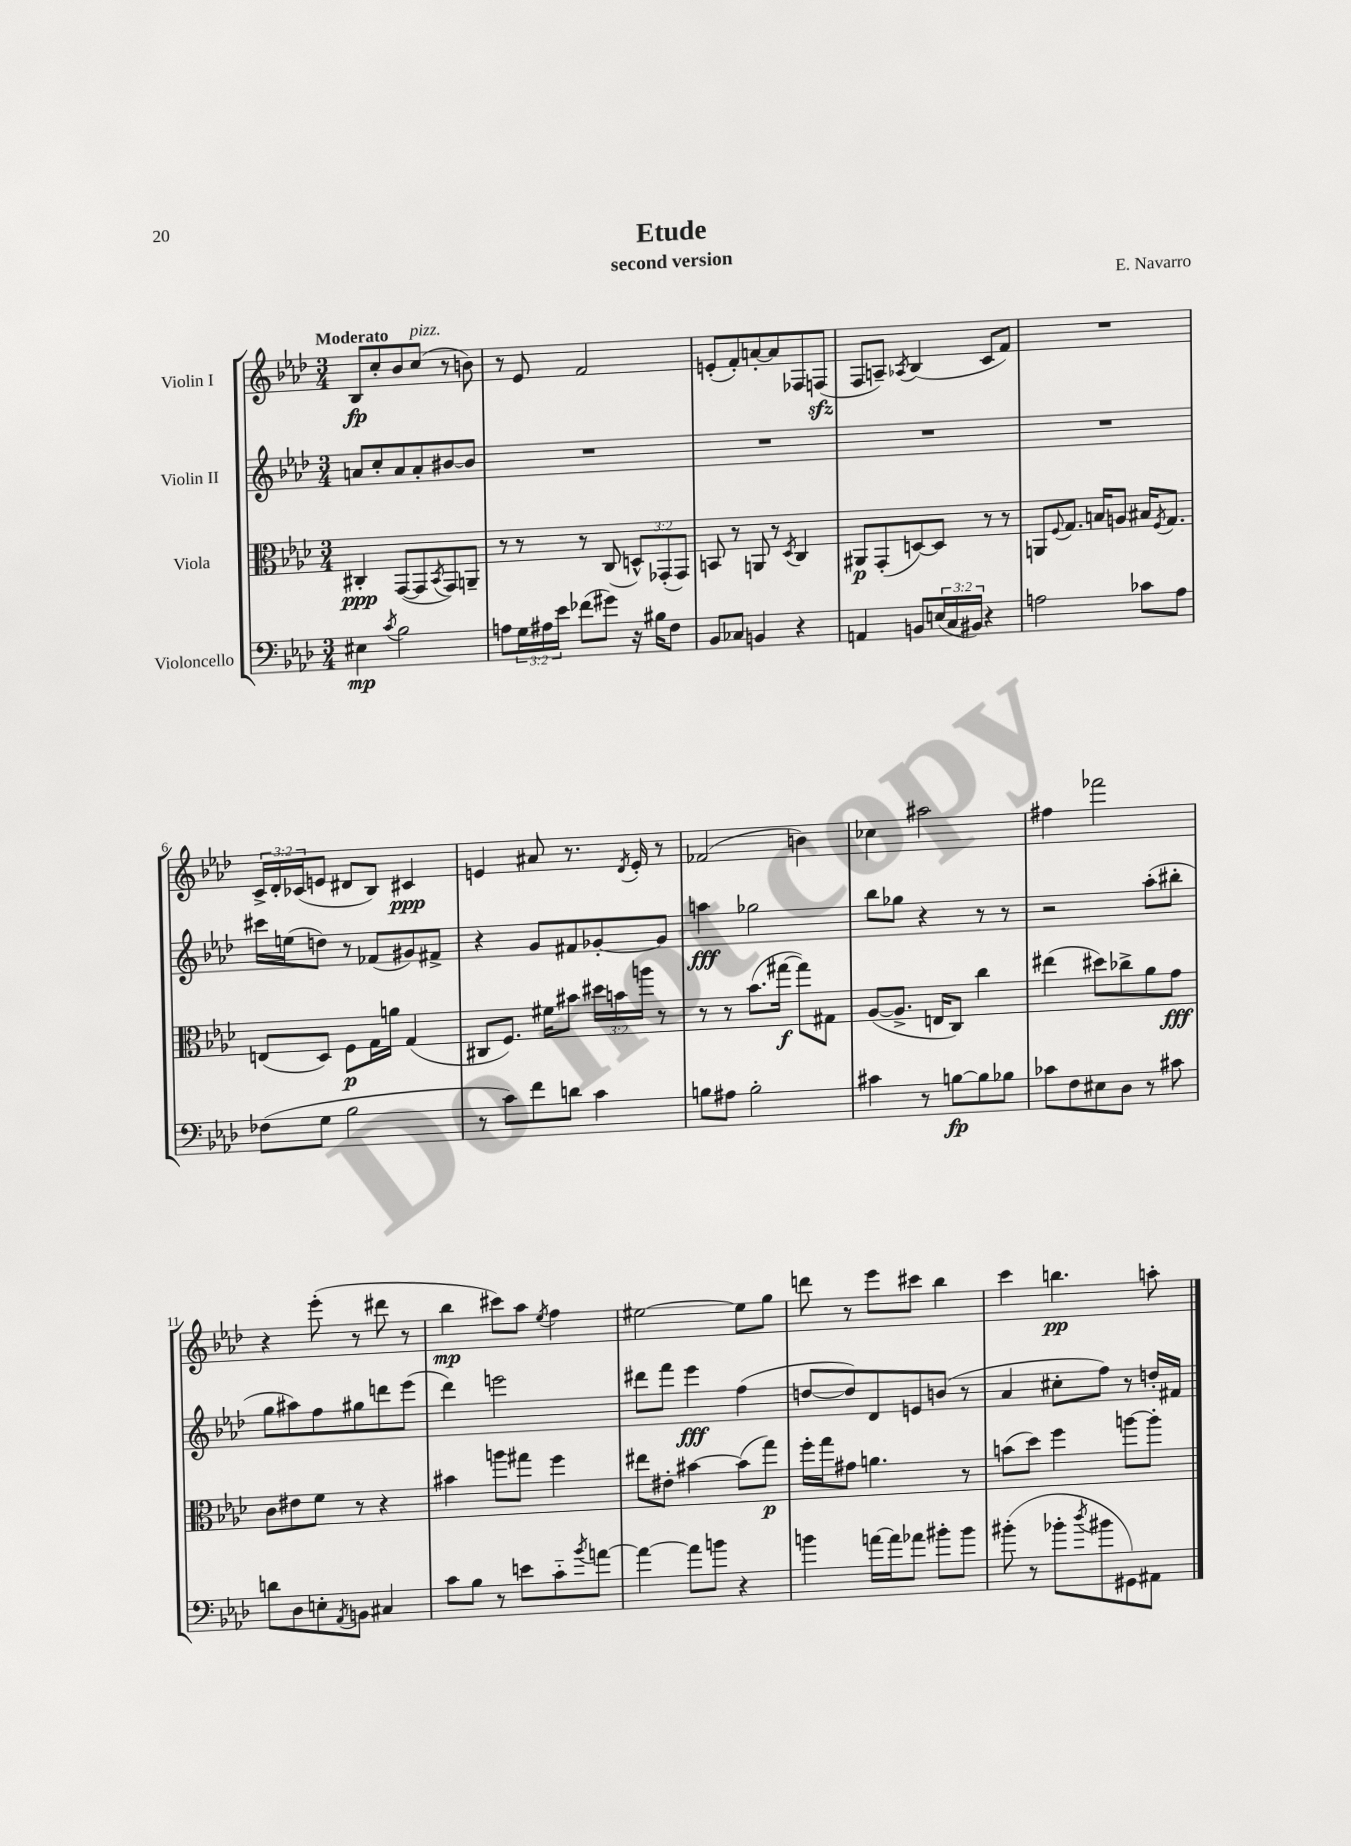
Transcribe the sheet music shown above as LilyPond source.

\header { title = "Etude" composer = "E. Navarro" subtitle = "second version" }
<<
\new StaffGroup <<
\new Staff = "s0" \with { instrumentName = "Violin I" } {
    \clef treble \key aes \major \numericTimeSignature \time 3/4 \override Staff.TupletNumber.text = #tuplet-number::calc-fraction-text \tempo "Moderato"
    bes8\fp c''8-. bes'8 c''8^\markup { \italic "pizz." }( r8 b'8) |
    r8 ees'8 f'2 |
    e'8-.( f'8-.) a'8~-. a'8 fes8 f8\sfz( |
    f8 a8--) \acciaccatura { aes8 } bes4( c'8 f'8) |
    R2. |
    \tuplet 3/2 { c'16-> des'16-. ces'16( } e'8 dis'8 bes8) cis'4\ppp |
    e'4 ais'8 r8. \acciaccatura { des'8 } e'16-. r8 |
    fes'2( b'4) |
    ces''4 ais''2 |
    fis''4 fes'''2 |
    r4 ees'''8-.( r8 dis'''8 r8 |
    bes''4\mp cis'''8) aes''8 \acciaccatura { ees''8 } f''4 |
    eis''2~ eis''8 g''8 |
    d'''8 r8 ees'''8 cis'''8 bes''4 |
    c'''4 b''4.\pp a''8-. \bar "|." |
}
\new Staff = "s1" \with { instrumentName = "Violin II" } {
    \clef treble \key aes \major \numericTimeSignature \time 3/4
    a'8 c''8-. a'8 a'8-. bis'8~ bis'8 |
    R2. |
    R2. |
    R2. |
    R2. |
    cis'''16 e''16( d''8) r8 fes'8( gis'8) fis'8-> |
    r4 g'8 fis'8 ges'8~-. ges'8 |
    a''4\fff ges''2 |
    bes''8 ges''8 r4 r8 r8 |
    r2 aes''8-.( bis''8-. |
    g''8 ais''8) f''8 gis''8 d'''8 ees'''8( |
    des'''4) e'''2 |
    dis'''8 f'''8 ees'''4\fff f''4( |
    d''8~ d''8) des'8 e'8 b'8( r8 |
    aes'4 cis''8-. f''8) r8 d''16-. fis'16 \bar "|." |
}
\new Staff = "s2" \with { instrumentName = "Viola" } {
    \clef alto \key aes \major \numericTimeSignature \time 3/4 \override Staff.TupletNumber.text = #tuplet-number::calc-fraction-text
    cis4-.\ppp g,8~( g,8 \acciaccatura { bes,8 } g,8) a,8-- |
    r8 r8 r8 c8( \tuplet 3/2 { d8-^) ges,8-.( ges,8) } |
    b,8 r8 a,8 r8 \acciaccatura { des8 } c4 |
    ais,8\p g,8-.( d8~) d8 r8 r8 |
    a,8 \appoggiatura { f8 } g8. b16 a8 bis16 \acciaccatura { f8 } g8. |
    e8( des8) f8\p g16 a'16 g4( |
    cis8 f8.) fis'16 bis'8 \tuplet 3/2 { dis''16 b'16 a''16 } r8 |
    r8 r8 bes'8.( gis''16~\f gis''8) gis8 |
    aes8~( aes8.-> e16 c8) c''4 |
    eis''4( dis''8) ces''8-> aes'8 g'8\fff |
    c'8 eis'8 f'8 r8 r4 |
    bis'4 a''8 gis''8 f''4 |
    eis''8 eis'8-. bis'4~ bis'8( g''8\p) |
    f''16-. g''16 gis'8 a'4. r8 |
    b'8( des''8) f''4 a''8~ a''8-. \bar "|." |
}
\new Staff = "s3" \with { instrumentName = "Violoncello" } {
    \clef bass \key aes \major \numericTimeSignature \time 3/4 \override Staff.TupletNumber.text = #tuplet-number::calc-fraction-text
    eis4\mp \acciaccatura { c'8 } bes2 |
    a8 \tuplet 3/2 { g16 ais16 ees'16 } fes'8( gis'8) r16 bis16 f8 |
    bes,8 ces8 b,4 r4 |
    a,4 b,8 \tuplet 3/2 { e16( c16 bis,16) } r4 |
    a2 ces'8 a8 |
    fes8( g8 bes2 |
    r8 c'8) f'8 d'8 c'4 |
    b8 ais8 b2-. |
    cis'4 r8 b8~\fp b8 bes8 |
    ces'8 f8 eis8 des8 r8 cis'8 |
    d'8 des8 e8-. \acciaccatura { aes,8 } b,8 cis4 |
    c'8 bes8 r8 e'8 c'8-_ \acciaccatura { bes'8 } a'8~ |
    a'4~ a'8 b'8 r4 |
    b'4 a'16~ a'16 aes'8 bis'8-. bis'8 |
    bis'8-.( r8 bes'8-. \acciaccatura { des''8 } bis'8 gis,8) ais,8 \bar "|." |
}
>>
>>
